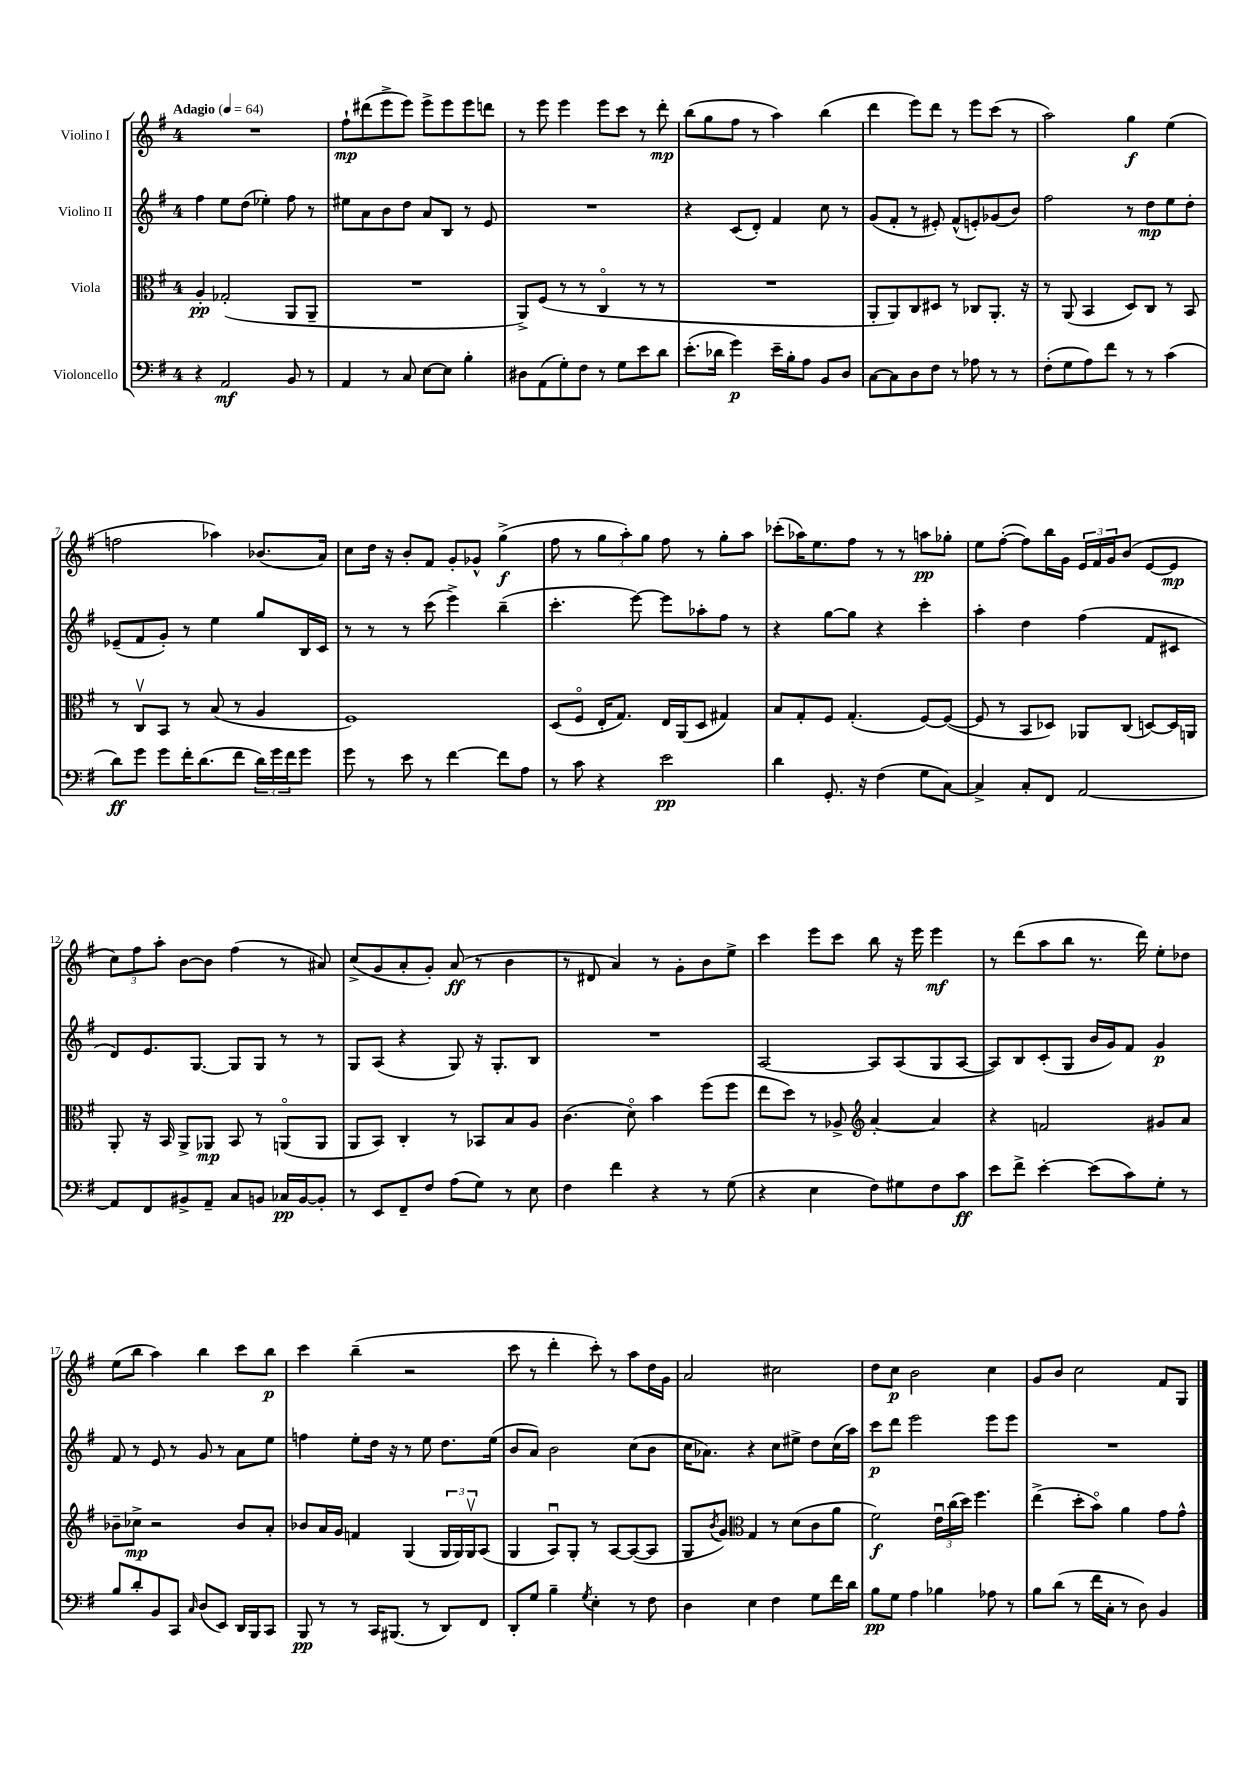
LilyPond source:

<<
\new StaffGroup <<
\new Staff = "s0" \with { instrumentName = "Violino I" } {
    \clef treble \key g \major \once \override Staff.TimeSignature.style = #'single-digit \time 4/4 \tempo "Adagio" 4 = 64
    R1 |
    fis''8-!\mp dis'''8( e'''8-> e'''8) e'''8-> e'''8 e'''8 d'''8 |
    r8 e'''8 e'''4 e'''8 c'''8 r8 d'''8-.\mp |
    b''8( g''8 fis''8 r8 a''4) b''4( |
    d'''4 e'''8) d'''8 r8 e'''8 c'''8( r8 |
    a''2) g''4\f e''4( |
    f''2 aes''4) bes'8.( a'16) |
    c''8 d''16 r16 b'8-. fis'8 g'8-. ges'8-^ g''4->\f( |
    fis''8 r8 \tuplet 3/2 { g''8 a''8-.) g''8 } fis''8 r8 g''8-. a''8 |
    ces'''8-.( aes''16) e''8. fis''8 r8 r8 a''8\pp ges''8-. |
    e''8 fis''8~-.( fis''8) b''16 g'16 \tuplet 3/2 { e'16 fis'16 g'16 } b'8( e'8~ e'8\mp |
    \tuplet 3/2 { c''8) fis''8 a''8-. } b'8~ b'8 fis''4( r8 ais'8) |
    c''8->( g'8 a'8-. g'8-.) a'8\ff( r8 b'4 |
    r8 dis'8 a'4) r8 g'8-. b'8 e''8-> |
    c'''4 e'''8 c'''8 b''8 r16 e'''16 e'''4\mf |
    r8 d'''8( a''8 b''8 r8. d'''16) e''8-. des''8 |
    e''8( b''8 a''4) b''4 c'''8 b''8\p |
    c'''4 b''4--( r2 |
    c'''8 r8 d'''4-. c'''8-.) r8 a''8 d''16 g'16 |
    a'2 cis''2 |
    d''8 c''8\p b'2 c''4 |
    g'8 b'8 c''2 fis'8 g8 \bar "|." |
}
\new Staff = "s1" \with { instrumentName = "Violino II" } {
    \clef treble \key g \major \once \override Staff.TimeSignature.style = #'single-digit \time 4/4
    fis''4 e''8 d''8( ees''4-.) fis''8 r8 |
    eis''8 a'8 b'8 d''8 a'8 b8 r8 e'8 |
    R1 |
    r4 c'8( d'8-.) fis'4 c''8 r8 |
    g'8( fis'8-. r8 eis'8-.) fis'8-^( e'8-.) ges'8( b'8) |
    fis''2 r8 d''8\mp e''8 d''8-. |
    ees'8--( fis'8 g'8-.) r8 e''4 g''8 b16 c'16 |
    r8 r8 r8 c'''8( e'''4->) b''4--( |
    c'''4.-. e'''8~) e'''8 aes''8-. fis''8 r8 |
    r4 g''8~ g''8 r4 c'''4-. |
    a''4-. d''4 fis''4( fis'8 cis'8 |
    d'8) e'8. g8.~ g8 g8 r8 r8 |
    g8 a8( r4 g8) r16 g8.-. b8 |
    R1 |
    a2~ a8 a8( g8 a8~ |
    a8) b8 c'8-.( g8 b'16 g'16) fis'8 g'4\p |
    fis'8 r8 e'8 r8 g'8 r8 a'8 e''8 |
    f''4 e''8-. d''16 r16 r8 e''8 d''8. e''16( |
    b'8 a'8) b'2 c''8( b'8 |
    c''16 aes'8.) r4 c''8 eis''8-> d''8 c''16( a''16) |
    c'''8\p d'''8 e'''2 e'''8 e'''8 |
    R1 \bar "|." |
}
\new Staff = "s2" \with { instrumentName = "Viola" } {
    \clef alto \key g \major \once \override Staff.TimeSignature.style = #'single-digit \time 4/4
    a4-.\pp ges2-.( a,8 a,8-- |
    R1 |
    a,8->) fis8( r8 r8 c4\flageolet r8 r8 |
    R1 |
    a,8-. a,8) c8 dis8 r8 ces8 a,8.-. r16 |
    r8 a,8( b,4 d8) c8 r8 b,8 |
    r8 c8\upbow b,8 r8 b8( r8 a4 |
    fis1) |
    d8( fis8\flageolet e16-. g8.) e16 a,16( d8 gis4) |
    b8 g8-. fis8 g4.-.( fis8~) fis8~( |
    fis8 r8 b,8 des8) aes,8 c8( d8~) d16 a,16 |
    a,8-. r16 b,16 a,8-> aes,8\mp b,8 r8 a,8\flageolet( a,8 |
    a,8 b,8) c4-. r8 bes,8 b8 a8 |
    c'4.( d'8\flageolet) b'4 fis''8( fis''8 |
    e''8 d''8) r8 aes8-> \clef treble a'4~-. a'4 |
    r4 f'2 gis'8 a'8 |
    bes'8-- ces''8->\mp r2 bes'8 a'8-. |
    bes'8 a'16 g'16 f'4 g4( \tuplet 3/2 { g16 g16) g16\upbow } a8( |
    g4 a8\downbow) g8-. r8 a8~ a8~( a8 |
    g8 \acciaccatura { b'8 } g'8) \clef alto g4 r8 d'8( c'8 a'8 |
    fis'2\f) \tuplet 3/2 { e'16\downbow c''16( d''16) } fis''4. |
    e''4->( d''8-. b'8\flageolet) a'4 g'8 g'8-^ \bar "|." |
}
\new Staff = "s3" \with { instrumentName = "Violoncello" } {
    \clef bass \key g \major \once \override Staff.TimeSignature.style = #'single-digit \time 4/4
    r4 a,2\mf b,8 r8 |
    a,4 r8 c8 e8~ e8 b4-. |
    dis8 a,8( g8-.) fis8 r8 g8 e'8 d'8 |
    e'8.-.( des'16 g'4\p) e'16-- b16-. a8 b,8 d8 |
    c8~ c8 d8 fis8 r8 aes8 r8 r8 |
    fis8-.( g8 a8) fis'8 r8 r8 c'4( |
    d'8\ff) g'8 g'8 fis'16-. d'8.( fis'8 \tuplet 3/2 { d'16) g'16 fis'16 } g'8 |
    g'8 r8 e'8 r8 fis'4~ fis'8 a8 |
    r8 c'8 r4 e'2\pp |
    d'4 g,8.-. r16 fis4( g8 c8~) |
    c4-> c8-. fis,8 a,2~ |
    a,8 fis,8 bis,8-> a,8-- c8 b,8 ces16\pp b,16~ b,8-. |
    r8 e,8 fis,8-- fis8 a8( g8) r8 e8 |
    fis4 fis'4 r4 r8 g8( |
    r4 e4 fis8) gis8 fis8 c'8\ff |
    e'8 fis'8-> e'4~-. e'8( c'8) g8-. r8 |
    b8 d'8-. b,8 c,8 \grace { c16 } d8( e,8) d,16 b,,16 c,8 |
    b,,8\pp r8 r8 c,16 bis,,8.( r8 d,8) fis,8 |
    d,8-. g8 b4-- \acciaccatura { g8 } e4-. r8 fis8 |
    d4 e4 fis4 g8 fis'16 d'16 |
    b8\pp g8 a4 bes4 aes8 r8 |
    b8 d'8( r8 fis'16 c16-. r8 d8) b,4 \bar "|." |
}
>>
>>
